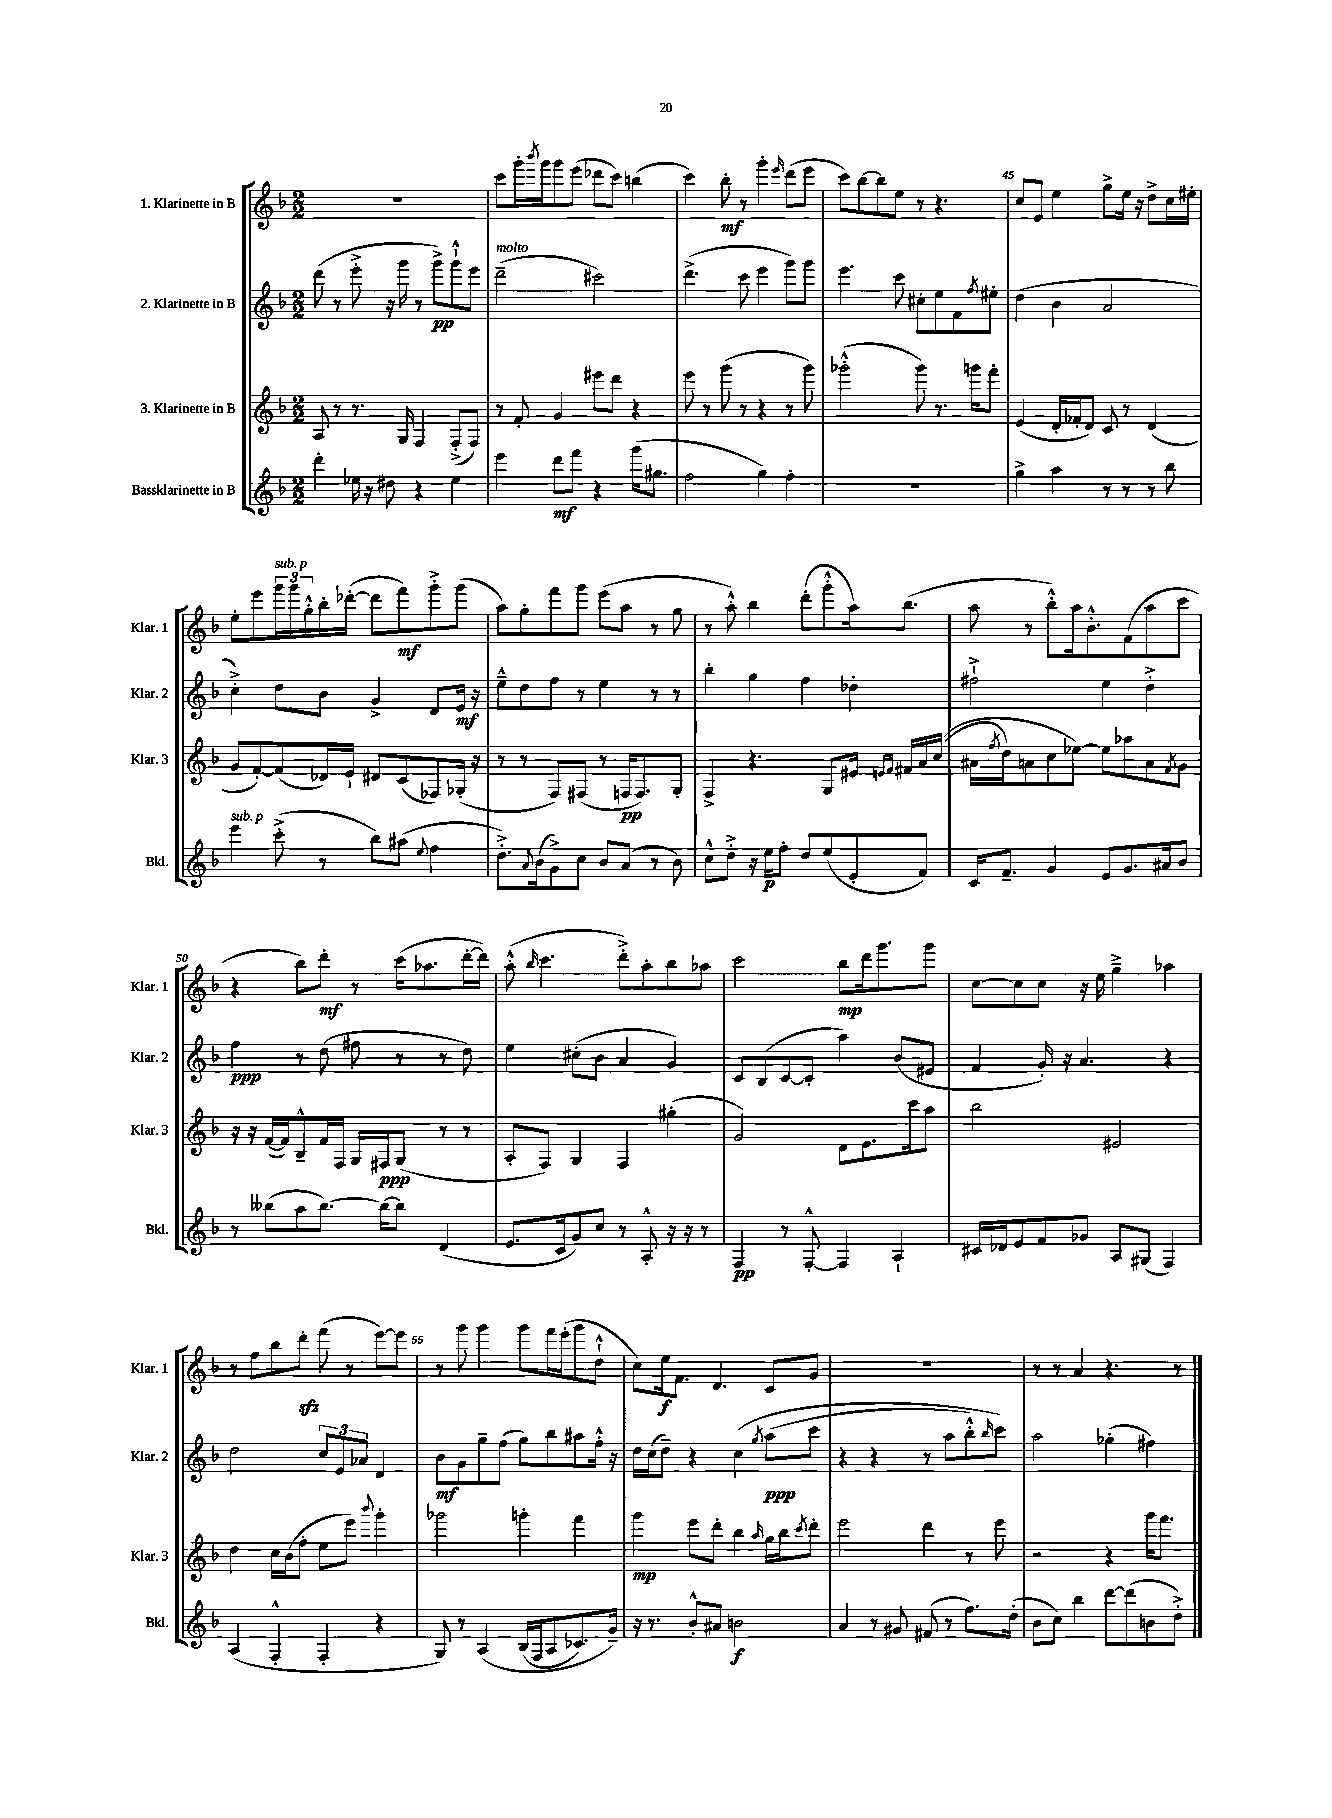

**kern	**dynam	**kern	**dynam	**kern	**dynam	**kern	**dynam
*part4	*part4	*part3	*part3	*part2	*part2	*part1	*part1
*staff4	*staff4	*staff3	*staff3	*staff2	*staff2	*staff1	*staff1
*I"Bassklarinette in B	*	*I"3. Klarinette in B	*	*I"2. Klarinette in B	*	*I"1. Klarinette in B	*
*I'Bkl.	*	*I'Klar. 3	*	*I'Klar. 2	*	*I'Klar. 1	*
*clefG2	*	*clefG2	*	*clefG2	*	*clefG2	*
*k[b-]	*	*k[b-]	*	*k[b-]	*	*k[b-]	*
*M2/2	*	*M2/2	*	*M2/2	*	*M2/2	*
=41	=41	=41	=41	=41	=41	=41	=41
4ddd'\	.	8A/	.	(8ddd\	.	1r	.
.	.	8r	.	8r	.	.	.
16ee-X\	.	8.r	.	8eee'^\	.	.	.
16r	.	.	.	.	.	.	.
8dd#X\	.	.	.	16r	.	.	.
.	.	16G/	.	16ggg\	.	.	.
4r	.	4F/	.	8r	.	.	.
.	.	.	.	8ggg^\L)	pp	.	.
4ee-\	.	(8F'^/L	.	8ggg`^^\	.	.	.
.	.	8F/J)	.	8eee\J	.	.	.
=42	=42	=42	=42	=42	=42	=42	=42
!	!	!	!	!LO:TX:a:i:t=molto	!	!	!
4eee\	.	8r	.	(2ddd~\	.	8ccc\L	.
.	.	8f'/	.	.	.	16ggg'\L	.
.	.	.	.	.	.	8qbbb-/	.
.	.	.	.	.	.	16ggg\J	.
8ddd\L	mf	4g/	.	.	.	8ggg\	.
8fff\J	.	.	.	.	.	(8eee\J	.
4r	.	8eee#X\L	.	2ccc#X\)	.	8ddd-X\L	.
.	.	8ddd\J	.	.	.	8ccc\J)	.
(16ggg\KL	.	4r	.	.	.	(4bbn\	.
8.gg#X\J	.	.	.	.	.	.	.
=43	=43	=43	=43	=43	=43	=43	=43
2ff\	.	8eee\	.	(4.ddd^\	.	4ccc\)	.
.	.	8r	.	.	.	.	.
.	.	(8ggg\	.	.	.	8bb-'\	mf
.	.	8r	.	8ccc\	.	8r	.
4gg\)	.	4r	.	4eee\	.	4ggg'\	.
.	.	.	.	.	.	16qqeee/	.
4ff'\	.	8r	.	8ggg\L)	.	(8ddd\L	.
.	.	8ggg\)	.	8ggg\J	.	8eee\J	.
=44	=44	=44	=44	=44	=44	=44	=44
1r	.	(2ggg-X'^^\	.	4.eee\	.	8ccc\L)	.
.	.	.	.	.	.	[8bb-\	.
.	.	.	.	.	.	8bb-\]	.
.	.	.	.	8ccc\	.	8ee\J	.
.	.	8ggg-\)	.	8cc#X'\L	.	8r	.
.	.	8.r	.	8ee\	.	4.r	.
.	.	.	.	8f\	.	.	.
.	.	16gggn\KL	.	.	.	.	.
.	.	.	.	8qff/	.	.	.
.	.	8fff'\J	.	8ee#X'\J	.	.	.
=45	=45	=45	=45	=45	=45	=45	=45
4gg^\	.	(4e/	.	(4dd\	.	8cc/L	.
.	.	.	.	.	.	8e/J	.
4aa\	.	16d'/LL	.	4b-\	.	4ee\	.
.	.	16f-X'/J	.	.	.	.	.
.	.	8d/J)	.	.	.	.	.
8r	.	8c/	.	2a/	.	8gg^\L	.
8r	.	8r	.	.	.	16ee\Jk	.
.	.	.	.	.	.	16r	.
8r	.	(4d/	.	.	.	8dd^\L	.
8bb-\	.	.	.	.	.	16cc\L	.
.	.	.	.	.	.	16ee#X'\JJ	.
!!LO:LB:g=z
=46	=46	=46	=46	=46	=46	=46	=46
!LO:TX:a:i:t=sub. p	!	!	!	!	!	!	!
4eee\	.	8g/L	.	4cc'^\)	.	8ee'\L	.
.	.	[8f'/)	.	.	.	8eee\	.
!	!	!	!	!	!	!LO:TX:a:i:t=sub. p	!
(8ccc'^\	.	(8f/]	.	8dd\L	.	24ggg\L	.
.	.	.	.	.	.	24ggg\	.
.	.	.	.	.	.	24gg'^^\	.
8r	.	16d-X/L)	.	8b-\J	.	16bb-'\	.
.	.	16e`/JJ	.	.	.	([16ddd-X'\JJ	.
8bb-\L)	.	8d#X/L	.	4g^/	.	8ddd-\L]	.
(8aa#X\J	.	(8c/	.	.	.	8fff\)	mf
8qqee/	.	.	.	.	.	.	.
4ff\	.	8F-X/)	.	8d/L	.	8ggg'^\	.
.	.	(16G-X'/Jk	.	16e/Jk	mf	(8ggg\J	.
.	.	16r	.	16r	.	.	.
=47	=47	=47	=47	=47	=47	=47	=47
8.dd'^\L)	.	8r	.	8ee~^^\L	.	8aa\L)	.
.	.	8r	.	8dd\	.	8gg'\	.
8qqa/	.	.	.	.	.	.	.
(16b-\k	.	.	.	.	.	.	.
8g^\)	.	8F/L)	.	8ff\J	.	8fff\	.
8cc\J	.	(8F#X/J	.	8r	.	8ggg\J	.
8b-/L	.	8r	.	4ee\	.	(8eee\L	.
(8a/J	.	16Fn/KL	pp	.	.	8aa\J	.
.	.	8.F/)	.	.	.	.	.
8r	.	.	.	8r	.	8r	.
8b-\)	.	8G'/J	.	8r	.	8gg\	.
=48	=48	=48	=48	=48	=48	=48	=48
8cc^^\L	.	4F^/	.	4bb-'\	.	8r	.
8dd'^\J	.	.	.	.	.	8aa'^^\)	.
16r	.	4.r	.	4gg\	.	4bb-\	.
16ee\KL	p	.	.	.	.	.	.
8ff'\J	.	.	.	.	.	.	.
8dd/L	.	.	.	4ff\	.	(8ddd'\L	.
(8ee/	.	8G/L	.	.	.	8ggg'^^\	.
8e'/	.	16e#X/Jk	.	4dd-X'\	.	16aa\k)	.
.	.	16qqen/LL	.	.	.	.	.
.	.	16qqf/JJ	.	.	.	.	.
.	.	16f#X/LL	.	.	.	(8.bb-\J	.
8f/J)	.	16a/	.	.	.	.	.
.	.	((16cc/JJ	.	.	.	.	.
=49	=49	=49	=49	=49	=49	=49	=49
16c/KL	.	16a#X\LL	.	2ff#X`^\	.	8aa\	.
.	.	8qff/	.	.	.	.	.
8.f~/J	.	16dd\J)	.	.	.	.	.
.	.	8an\	.	.	.	8r	.
4g/	.	8cc\	.	.	.	8bb-'^^\L)	.
.	.	[8ee-X\J)	.	.	.	16aa\k	.
.	.	.	.	.	.	8.b-'^^\	.
8e/L	.	8ee-\L]	.	4ee\	.	.	.
8.g/	.	8aa-X\	.	.	.	(8f\	.
.	.	8a\	.	4dd'^\	.	8aa\	.
16a#X/k	.	.	.	.	.	.	.
.	.	8qf/	.	.	.	.	.
8b-/J	.	8g\J	.	.	.	8ccc\J	.
!!LO:LB:g=z
=50	=50	=50	=50	=50	=50	=50	=50
8r	.	16r	.	4ff\	ppp	4r	.
.	.	16r	.	.	.	.	.
(8bb--X\L	.	([16f/LL	.	.	.	.	.
.	.	16f/J])	.	.	.	.	.
8aa\	.	8B-~^^/	.	8r	.	8bb-\L)	.
[8.bb--\J)	.	16f/L	.	(8dd\	.	8ddd'\J	mf
.	.	16F/JJ	.	.	.	.	.
.	.	16G/LL	.	8ff#X\	.	8r	.
16bb--\KL_	.	16F#X/J	ppp	.	.	.	.
8bb--\J]	.	(8G/J	.	8r	.	(16ccc\KL	.
.	.	.	.	.	.	8.aa-X\	.
(4d/	.	8r	.	8r	.	.	.
.	.	8r	.	8dd\)	.	[16ddd'\L	.
.	.	.	.	.	.	16ddd\JJ])	.
=51	=51	=51	=51	=51	=51	=51	=51
8.e/L	.	8A'/L	.	4ee\	.	(8aa'^^\	.
.	.	.	.	.	.	16qqbb-/	.
.	.	8F/J)	.	.	.	4.ccc\	.
16c/k	.	.	.	.	.	.	.
8g/)	.	4G/	.	(8cc#X'\L	.	.	.
8cc/J	.	.	.	8b-\J	.	.	.
8r	.	4F/	.	4a/	.	8ddd'^\L)	.
8A'^^/	.	.	.	.	.	8aa'\	.
16r	.	(4gg#X'\	.	4g/)	.	8bb-\	.
16r	.	.	.	.	.	.	.
8r	.	.	.	.	.	8aa-X\J	.
=52	=52	=52	=52	=52	=52	=52	=52
4F/	pp	2g/)	.	8c/L	.	2ccc\	.
.	.	.	.	(8B-/	.	.	.
8r	.	.	.	[8c/	.	.	.
[8F'^^/	.	.	.	8c'/J]	.	.	.
4F/]	.	8d\L	.	4aa\)	.	8bb-\L	mp
.	.	8.e\	.	.	.	16ddd\k	.
.	.	.	.	.	.	8.ggg\	.
4A`/	.	.	.	(8b-/L	.	.	.
.	.	16ccc\k	.	.	.	.	.
.	.	8aa\J	.	8e#X/J	.	8ggg\J	.
=53	=53	=53	=53	=53	=53	=53	=53
16c#X/LL	.	2bb-\	.	4f/	.	[8cc\L	.
16d-X/J	.	.	.	.	.	.	.
8e/	.	.	.	.	.	8cc\]	.
8f/	.	.	.	16g'/)	.	8cc\J	.
.	.	.	.	16r	.	.	.
8g-X/J	.	.	.	4.a/	.	16r	.
.	.	.	.	.	.	16ee\	.
8A/L	.	2e#X/	.	.	.	4gg~^\	.
(8G#X/J	.	.	.	.	.	.	.
4F/)	.	.	.	4r	.	4aa-X\	.
!!LO:LB:g=z
=54	=54	=54	=54	=54	=54	=54	=54
(4A/	.	4dd\	.	2dd\	.	8r	.
.	.	.	.	.	.	8ff\L	.
4F'^^/	.	16cc\LL	.	.	.	8bb-\	.
.	.	(16b-\J	.	.	.	.	.
.	.	8ff'\J	.	.	.	8dddzz'\J	.
4F'/	.	8ee\L	.	12cc/L	.	(8fff\	.
.	.	.	.	12e/	.	.	.
.	.	8eee\J)	.	.	.	8r	.
.	.	.	.	12a-X/J	.	.	.
.	.	8qqbbb-/	.	.	.	.	.
4r	.	4ggg'\	.	4d/	.	[8eee\L)	.
.	.	.	.	.	.	8eee\J]	.
=55	=55	=55	=55	=55	=55	=55	=55
8G/)	.	2ggg-X\	.	8b-\L	mf	8r	.
8r	.	.	.	8g\	.	8ggg\	.
(4A/	.	.	.	8gg~\	.	4ggg\	.
.	.	.	.	(8ff\J	.	.	.
(16B-/LL	.	4gggn'\	.	8gg\L)	.	8ggg\L	.
16F/J	.	.	.	.	.	.	.
8A/	.	.	.	8bb-\	.	16fff\L	.
.	.	.	.	.	.	(16eee'\J	.
8.c-X/)	.	4fff\	.	8aa#X\	.	8ggg\	.
.	.	.	.	16ff'^^\Jk	.	8dd`^^\J	.
16g~/Jk)	.	.	.	16r	.	.	.
=56	=56	=56	=56	=56	=56	=56	=56
16r	.	4ggg\	mp	16dd\LL	.	8cc\L)	.
8.r	.	.	.	(16cc\J	.	.	.
.	.	.	.	8dd~\J)	.	16ee\k	f
.	.	.	.	.	.	8.f\J	.
8b-'^^/L	.	8eee\L	.	4r	.	.	.
8a#X/J	.	8ddd'\J	.	.	.	4.d/	.
2bn\	f	4bb-\	.	(4cc\	.	.	.
.	.	16qqaa/	.	8qgg/	.	.	.
.	.	16gg\LL	.	(8aa\L	ppp	8c/L	.
.	.	16bb-\J	.	.	.	.	.
.	.	8qccc/	.	.	.	.	.
.	.	8ddd'\J	.	8ccc\J	.	8g/J	.
=57	=57	=57	=57	=57	=57	=57	=57
4a/	.	2eee\	.	4r	.	1r	.
8r	.	.	.	4r	.	.	.
8g#X/	.	.	.	.	.	.	.
(8f#X/	.	4ddd\	.	8r	.	.	.
8r	.	.	.	8aa\L	.	.	.
8.ff\L)	.	8r	.	8bb-'^^\)	.	.	.
.	.	.	.	16qqbb-/	.	.	.
.	.	8eee\	.	8ccc\J)	.	.	.
(16dd'\Jk	.	.	.	.	.	.	.
=58	=58	=58	=58	=58	=58	=58	=58
8b-\L	.	2r	.	2aa\	.	8r	.
8cc\J)	.	.	.	.	.	8r	.
4bb-\	.	.	.	.	.	4a/	.
[8ddd\L	.	4r	.	(4gg-X'\	.	4.r	.
(8ddd\]	.	.	.	.	.	.	.
8bn\	.	16ggg\KL	.	4ff#X\)	.	.	.
.	.	8.fff\J	.	.	.	.	.
8dd'^\J)	.	.	.	.	.	8r	.
==	==	==	==	==	==	==	==
*-	*-	*-	*-	*-	*-	*-	*-
